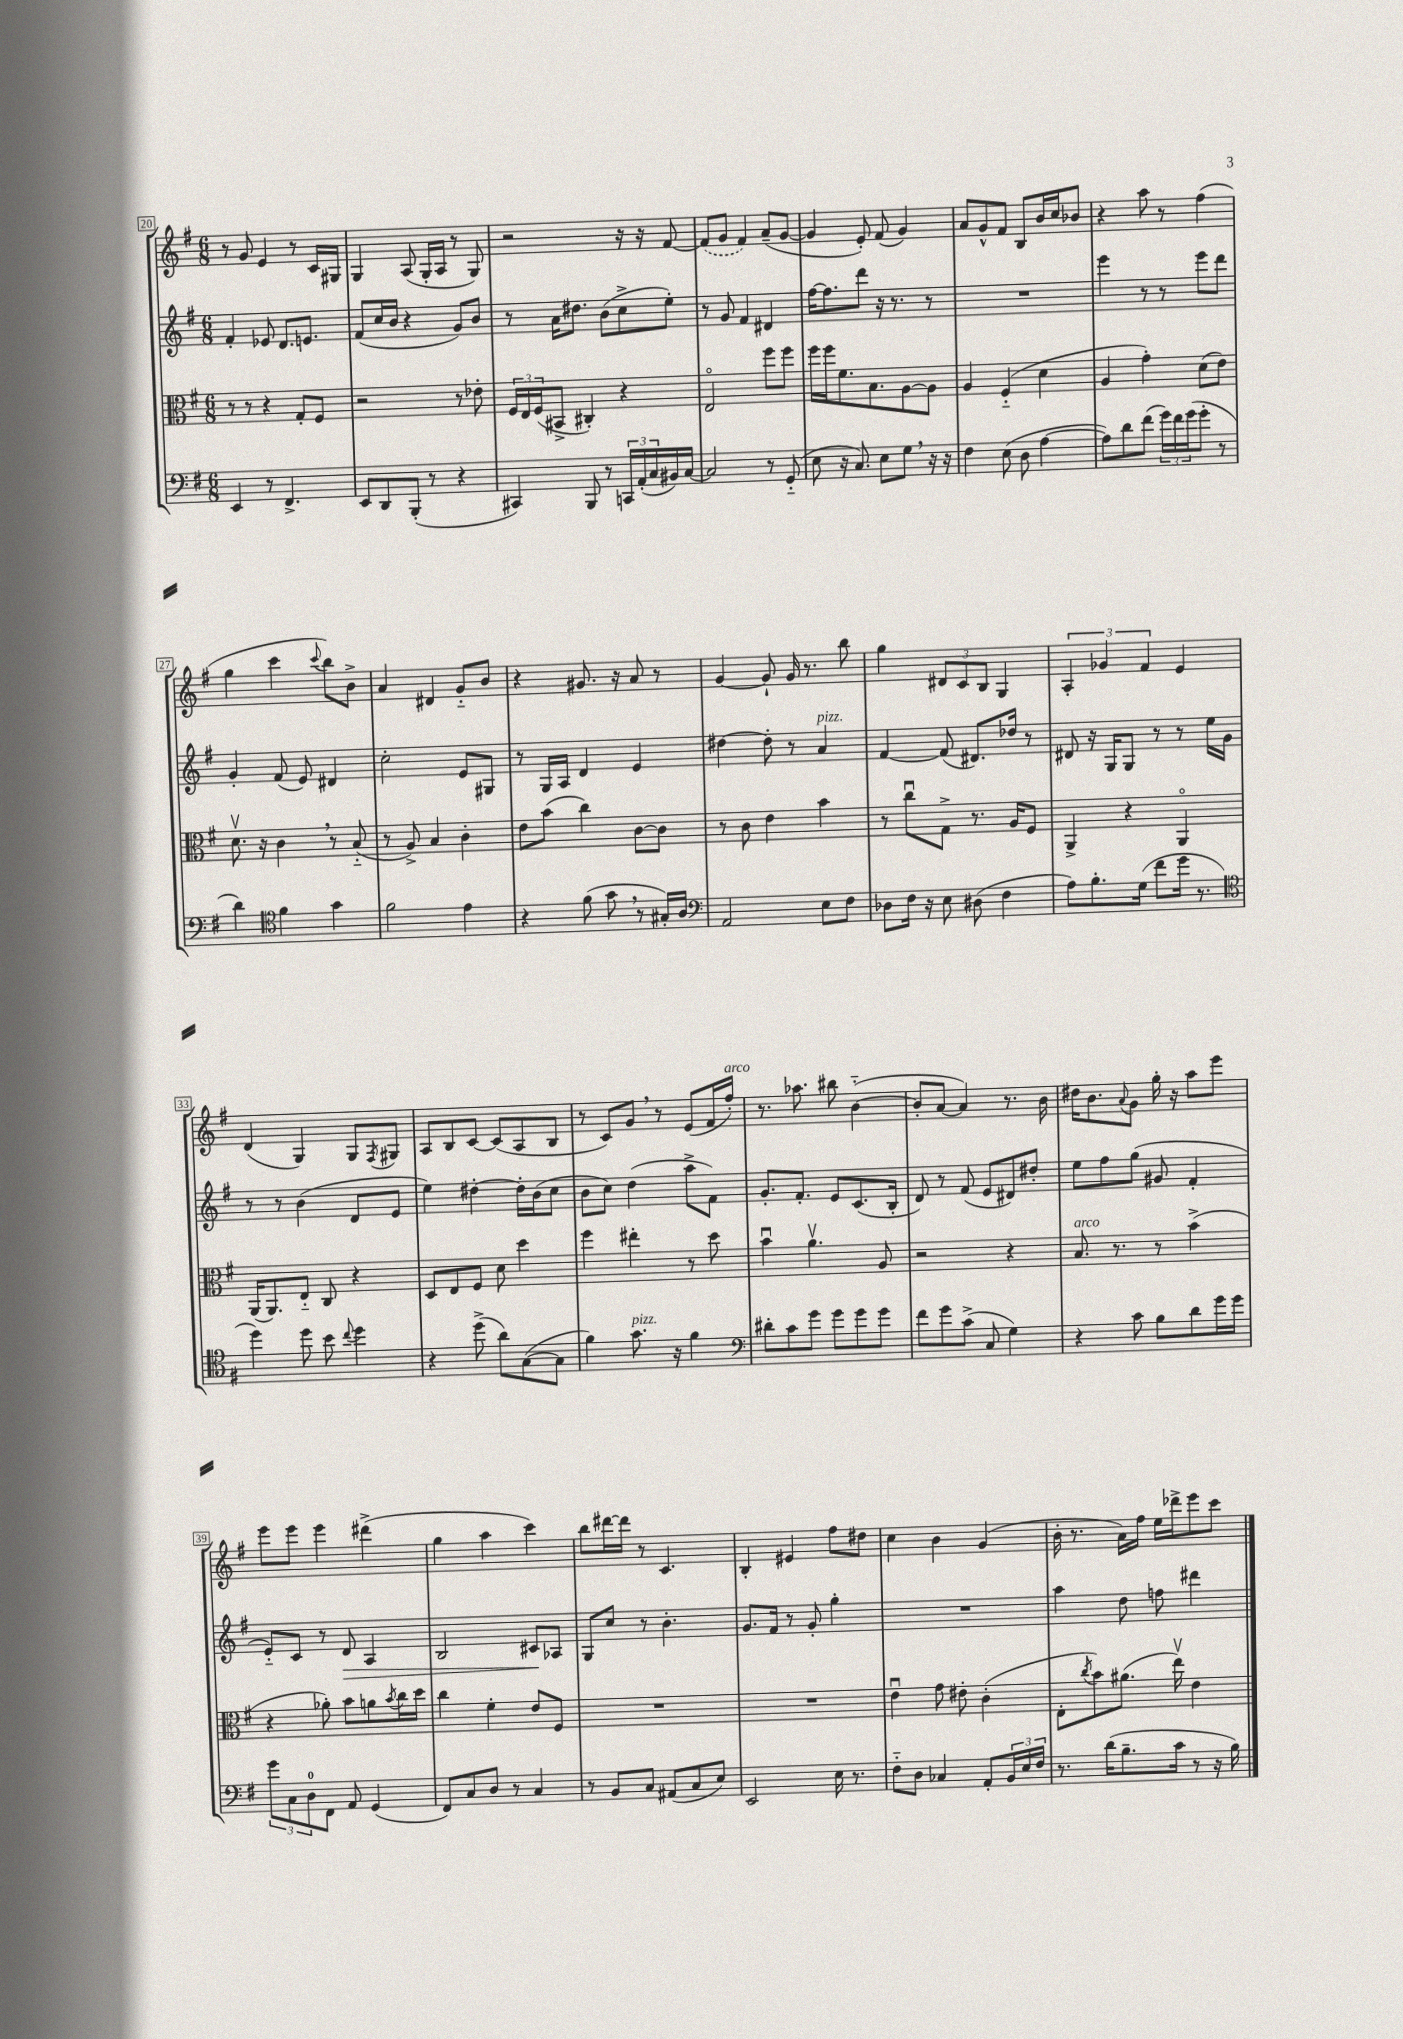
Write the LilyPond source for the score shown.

<<
\new StaffGroup <<
\new Staff = "s0" {
    \clef treble \key g \major \numericTimeSignature \time 6/8
    r8 g'8 e'4 r8 c'16 gis16 |
    g4 a8( g16-. a16 r8 g8) |
    r2 r16 r16 fis'8~ |
    \once \slurDashed fis'8( g'8 fis'4) a'8--( g'8~ |
    g'4 e'8-.) fis'8( g'4) |
    a'8 g'8-^ fis'8 b8 b'16 c''16 bes'8 |
    r4 a''8 r8 fis''4( |
    g''4 c'''4 \appoggiatura { c'''8 } b''8) b'8-> |
    a'4 dis'4 g'8-_ b'8 |
    r4 gis'8. r16 a'8 r8 |
    g'4~ g'8-! g'16 r8. b''8 |
    g''4 \tuplet 3/2 { dis'8 c'8 b8 } g4 |
    \tuplet 3/2 { a4-. ges'4 fis'4 } e'4 |
    d'4( g4) g8 \acciaccatura { fis8 } gis8 |
    a8 b8 c'8~ c'8( a8 b8 |
    r8 c'8) g'8 \breathe r8 e'8( fis'16 fis''16-.^\markup { \italic "arco" }) |
    r8. aes''8. bis''8 b'4~-_( |
    b'8-. a'8~ a'4) r8. b'16 |
    dis''16 b'8. \appoggiatura { a'8 } g'8 g''16-. r16 a''8 e'''8 |
    e'''8 e'''8 e'''4 dis'''4->( |
    g''4 a''4 c'''4) |
    b''8 dis'''16~ dis'''16 r8 c'4. |
    b4-. eis'4 fis''8 dis''8 |
    c''4 b'4 g'4( |
    b'16-. r8. a'16) fis''16 e''16 des'''16-> e'''8 c'''8 \bar "|." |
}
\new Staff = "s1" {
    \clef treble \key g \major \numericTimeSignature \time 6/8
    fis'4-. ees'8 d'8. e'8. |
    fis'8( c''16 b'16 r4 g'8) b'8 |
    r8 a'16 dis''8. b'8( c''8-> e''8-.) |
    r8 g'8 fis'4 dis'4 |
    fis''16~ fis''8. d'''8 r16 r8. r8 |
    R2. |
    e'''4 r8 r8 e'''8 d'''8 |
    g'4-. fis'8( e'8) dis'4 |
    c''2-. e'8 gis8 |
    r8 g16 a16 d'4 e'4 |
    dis''4~ dis''8-. r8 a'4^\markup { \italic "pizz." } |
    fis'4~ fis'8( dis'8.) des''16 r8 |
    dis'8 r16 g16 g8 r8 r8 e''16 g'16 |
    r8 r8 b'4( d'8 e'8 |
    e''4) dis''4~-. dis''16-. b'16( c''8 |
    b'8 c''8) d''4( a''8-> fis'8) |
    g'8.-. fis'8.-. e'8 c'8.( b16-. |
    d'8) r8 fis'8( e'8 dis'8) dis''8-. |
    e''8 fis''8 g''8( gis'8 fis'4-. |
    e'8-_) c'8 r8 d'8\> a4 |
    b2 cis'8\! aes8 |
    g8 c''8 r8 b'4.-. |
    g'8. fis'16 r8 g'8-. g''4-. |
    R2. |
    a''4 d''8 f''8 dis'''4 \bar "|." |
}
\new Staff = "s2" {
    \clef alto \key g \major \numericTimeSignature \time 6/8
    r8 r8 r4 g8-. fis8 |
    r2 r8 ees'8-. |
    \tuplet 3/2 { fis16 e16 fis16( } bis,8-> cis4-.) r4 |
    e2\flageolet fis''8 fis''8 |
    fis''16 fis''16 fis'8. b8. a8~ a8 |
    a4 fis4-_( d'4 |
    a4 g'4-.) d'8( e'8) |
    d'8.\upbow r16 c'4 \breathe r8 b8-_( |
    r8 a8->) b4 c'4-. |
    e'8 b'8( c''4) c'8~ c'8 |
    r8 c'8 e'4 b'4 |
    r8 c''8\downbow g8-> r8. a16 fis8 |
    a,4-> r4 a,4\flageolet |
    a,16( a,8.) e8-_ c8 r4 |
    d8 e8 fis8 d'8 d''4 |
    fis''4 eis''4-. r8 d''8 |
    b'4\downbow a'4.\upbow a8 |
    r2 r4 |
    b8.^\markup { \italic "arco" } r8. r8 b'4->( |
    r4 aes'8-.) b'8 a'8 \acciaccatura { b'8 } c''16 d''16 |
    c''4 fis'4-. e'8 fis8 |
    R2. |
    R2. |
    e'4\downbow g'8 eis'8-. c'4-.( |
    e8-. \acciaccatura { c''8 } b'8) ais'8.( e''16\upbow) e'4 \bar "|." |
}
\new Staff = "s3" {
    \clef bass \key g \major \numericTimeSignature \time 6/8
    e,4 r8 fis,4.-> |
    e,8 d,8 b,,8-.( r8 r4 |
    cis,4) b,,8 r8 \tuplet 3/2 { c,16 a,16-.( c16 } bis,16) c16~ |
    c2 r8 g,8-_( |
    e8 r16 c8.) e8 g8 \breathe r16 r16 |
    fis4 e8( d8 a4~ |
    a8) d'8 fis'8( \tuplet 3/2 { g'16) fis'16 g'16( } g'8-. r8 |
    d'4) \clef tenor fis'4 g'4 |
    fis'2 e'4 |
    r4 fis'8( g'8 \breathe r8 gis16-.) a16 |
    \clef bass a,2 e8 fis8 |
    des8 fis16 r16 e8 dis8( fis4 |
    a8) b8.-. g16( fis'8 g'16 r8. |
    \clef tenor d''4) d''8 b'8 \appoggiatura { c''8 } d''4 |
    r4 d''8->( a'8) g8~( g8 |
    fis'4) g'8.^\markup { \italic "pizz." } r16 fis'4 |
    \clef bass dis'8-. c'8 g'8 g'8 g'8 g'8 |
    fis'8 g'8 c'8->( c8 g4) |
    r4 c'8 b8 d'8 g'16 g'16 |
    \tuplet 3/2 { g'8 c8 d8-0 } fis,8 a,8 g,4( |
    fis,8) c8 d8 r8 c4 |
    r8 b,8 c8 ais,8( c8 e8) |
    e,2 e16 r8. |
    fis8-_ d8 ces4 a,8-. \tuplet 3/2 { b,16 e16 fis16 } |
    r8. d'16( b8.-- c'16 r8 r16 b16) \bar "|." |
}
>>
>>
\layout { \context { \Score currentBarNumber = #20 \override BarNumber.stencil = #(make-stencil-boxer 0.1 0.3 ly:text-interface::print) } }
